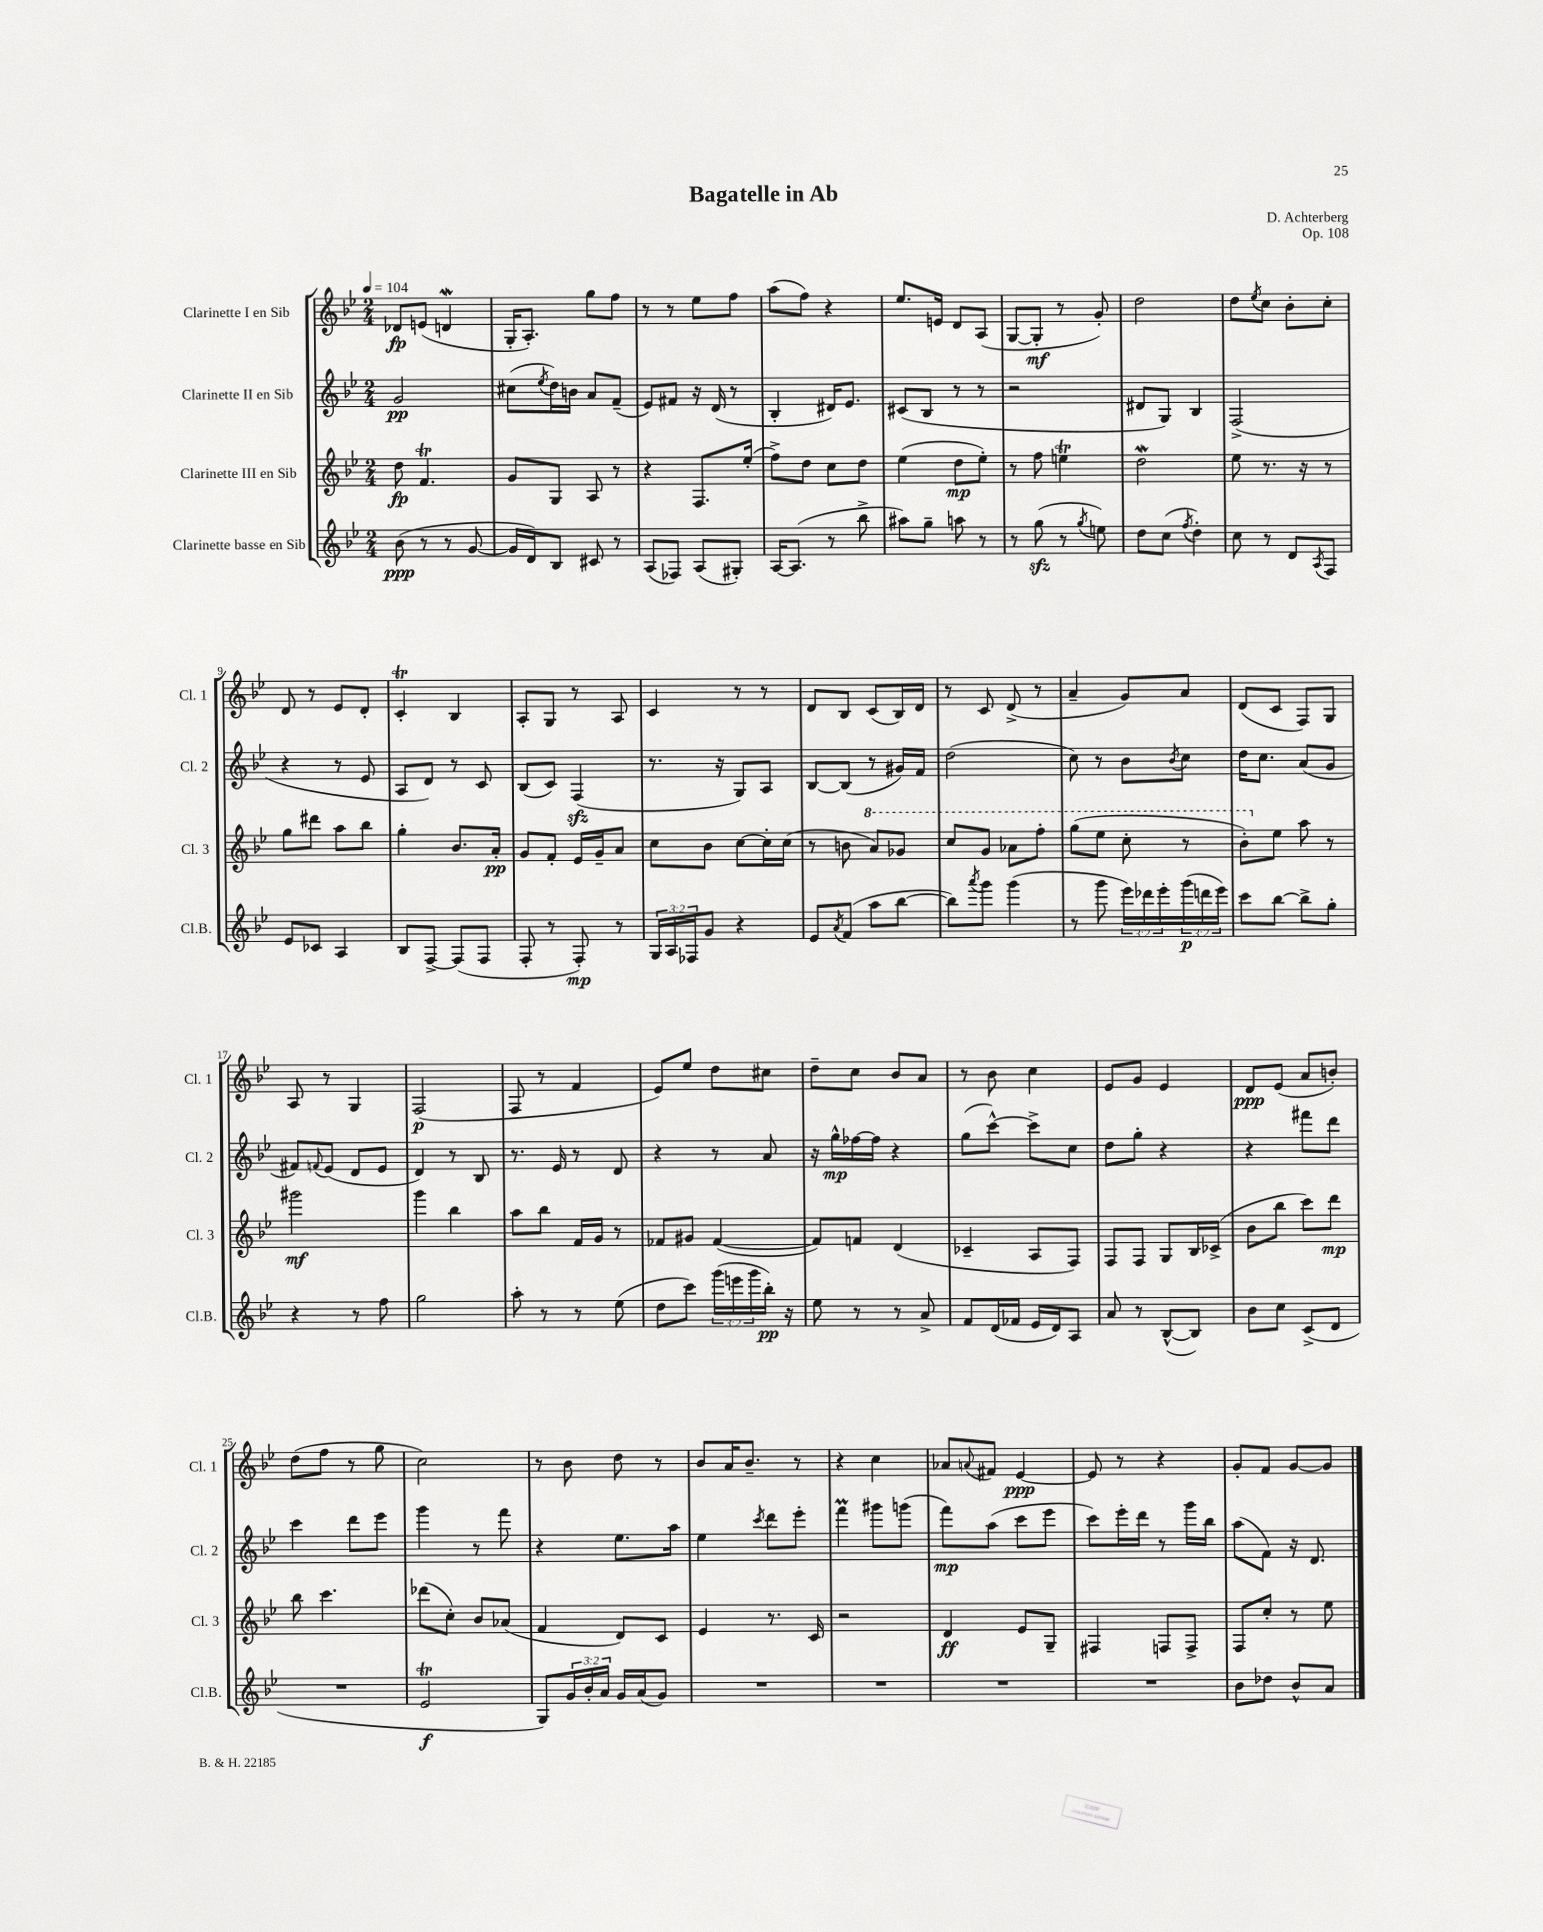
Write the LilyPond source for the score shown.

\header { title = "Bagatelle in Ab" composer = "D. Achterberg" opus = "Op. 108" }
<<
\new StaffGroup <<
\new Staff = "s0" \with { instrumentName = "Clarinette I en Sib" shortInstrumentName = "Cl. 1" } {
    \clef treble \key bes \major \numericTimeSignature \time 2/4 \tempo 4 = 104
    des'8\fp e'8( d'4\mordent |
    g16-. a8.-.) g''8 f''8 |
    r8 r8 ees''8 f''8 |
    a''8( f''8) r4 |
    ees''8. e'16 d'8 a8( |
    g8~ g8-.\mf r8 g'8-.) |
    d''2 |
    d''8 \acciaccatura { ees''8 } c''8 bes'8-. c''8-. |
    d'8 r8 ees'8 d'8-. |
    c'4-.\trill bes4 |
    a8-. g8 r8 a8 |
    c'4 r8 r8 |
    d'8 bes8 c'8( bes16) d'16 |
    r8 c'8 d'8->( r8 |
    a'4-- g'8) a'8 |
    d'8( c'8 f8) g8 |
    a8 r8 g4 |
    f2\p( |
    f8 r8 f'4 |
    ees'8) ees''8 d''8 cis''8 |
    d''8-- c''8 bes'8 a'8 |
    r8 bes'8 c''4 |
    ees'8 g'8 ees'4 |
    d'8\ppp ees'8( a'8 b'8-.) |
    d''8( f''8 r8 g''8 |
    c''2) |
    r8 bes'8 d''8 r8 |
    bes'8 a'16 bes'8.-- r8 |
    r4 c''4 |
    aes'8 \appoggiatura { a'8 } fis'8 ees'4~\ppp |
    ees'8 r8 r4 |
    g'8-. f'8 g'8~ g'8 \bar "|." |
}
\new Staff = "s1" \with { instrumentName = "Clarinette II en Sib" shortInstrumentName = "Cl. 2" } {
    \clef treble \key bes \major \numericTimeSignature \time 2/4
    g'2\pp |
    cis''8( \acciaccatura { ees''8 } d''16) b'16 a'8 f'8--( |
    ees'8) fis'8 r16 d'16( r8 |
    bes4-. dis'16) ees'8. |
    cis'8( bes8 r8 r8 |
    r2 |
    dis'8 g8) bes4 |
    f2->( |
    r4 r8 ees'8 |
    a8 d'8) r8 c'8 |
    bes8( c'8) f4\sfz( |
    r8. r16 g8) a8 |
    bes8~ bes8( r8 gis'16) f'16 |
    d''2( |
    c''8) r8 bes'8 \acciaccatura { bes'8 } c''8 |
    d''16 c''8. a'8( g'8 |
    fis'8) \appoggiatura { f'8 } ees'8( d'8 ees'8 |
    d'4) r8 bes8 |
    r8. ees'16 r8 d'8 |
    r4 r8 a'8 |
    r16 g''16-^\mp fes''16~ fes''16 r4 |
    g''8( c'''8~-^) c'''8-> c''8 |
    d''8 g''8-. r4 |
    r4 fis'''8 d'''8 |
    c'''4 d'''8 ees'''8 |
    g'''4 r8 f'''8 |
    r4 ees''8. a''16 |
    ees''4 \acciaccatura { c'''8 } d'''8 ees'''8-. |
    f'''4\prall gis'''8 g'''8( |
    f'''8\mp) a''8( c'''8 ees'''8 |
    c'''8) ees'''16-. d'''16 r8 g'''16 bes''16 |
    a''8( f'8) r16 d'8. \bar "|." |
}
\new Staff = "s2" \with { instrumentName = "Clarinette III en Sib" shortInstrumentName = "Cl. 3" } {
    \clef treble \key bes \major \numericTimeSignature \time 2/4
    d''8\fp f'4.\trill |
    g'8 g8 a8 r8 |
    r4 f8. ees''16-.( |
    f''8->) d''8 c''8 d''8 |
    ees''4( d''8\mp ees''8-.) |
    r8 f''8 e''4\trill |
    d''2\mordent |
    ees''8 r8. r16 r8 |
    g''8 dis'''8 a''8 bes''8 |
    g''4-. bes'8. a'16-.\pp |
    g'8 f'8-. ees'16 g'16-- a'8 |
    c''8 bes'8 c''8~ c''16-. c''16( |
    r8 b'8 \ottava #1 a''8) ges''8 |
    c'''8 g''8 aes''8 f'''8-. |
    g'''8( ees'''8 c'''8-. r8 |
    bes''8-.) \ottava #0 ees''8 a''8 r8 |
    gis'''2\mf |
    g'''4 bes''4 |
    a''8 bes''8 f'16 g'16 r8 |
    fes'8 gis'8 fes'4~( |
    fes'8) f'8 d'4( |
    ces'4-- a8 f8) |
    f8 f8 g8 bes16 ces'16->( |
    bes'8 bes''8 c'''8) d'''8\mp |
    bes''8 c'''4. |
    des'''8( c''8-.) bes'8 aes'8( |
    f'4 d'8) c'8 |
    ees'4 r8. c'16 |
    r2 |
    d'4\ff ees'8 g8-- |
    fis4 f8 f8-> |
    f8 c''8-. r8 ees''8 \bar "|." |
}
\new Staff = "s3" \with { instrumentName = "Clarinette basse en Sib" shortInstrumentName = "Cl.B." } {
    \clef treble \key bes \major \numericTimeSignature \time 2/4 \override Staff.TupletNumber.text = #tuplet-number::calc-fraction-text
    bes'8\ppp( r8 r8 g'8~ |
    g'16 d'16) bes8 cis'8 r8 |
    a8( fes8) a8( gis8-.) |
    a16~ a8.( r8 bes''8-> |
    ais''8) g''8-- a''8 r8 |
    r8 g''8\sfz( r8 \acciaccatura { g''8 } e''8) |
    d''8 c''8( \acciaccatura { f''8 } d''4-.) |
    c''8 r8 d'8 \acciaccatura { a8 } f8 |
    ees'8 ces'8 a4 |
    bes8 f8~-> f8( f8 |
    f8-. r8 f8-.\mp) r8 |
    \tuplet 3/2 { g16 a16 fes16 } g'8 r4 |
    ees'8 \acciaccatura { a'8 } f'8( a''8 bes''8~ |
    bes''8) \acciaccatura { a'''8 } g'''8 g'''4( |
    r8 g'''8 \tuplet 3/2 { ees'''16) des'''16 ees'''16-. } \tuplet 3/2 { g'''16\p( d'''16 ees'''16) } |
    c'''8 bes''8~ bes''8-> g''8-. |
    r4 r8 f''8 |
    g''2 |
    a''8-. r8 r8 ees''8( |
    d''8 c'''8) \tuplet 3/2 { g'''16( e'''16 g'''16 } bes''16-.\pp) r16 |
    ees''8 r8 r8 a'8-> |
    f'8 d'16( fes'16 ees'16 d'16) a8 |
    a'8 r8 bes8~-^( bes8) |
    bes'8 c''8 c'8->( d'8 |
    R2 |
    ees'2\trill\f |
    g8) \tuplet 3/2 { g'16 bes'16-. a'16 } g'16 a'16( g'8) |
    R2 |
    R2 |
    R2 |
    R2 |
    bes'8 des''8 bes'8-^ a'8 \bar "|." |
}
>>
>>
